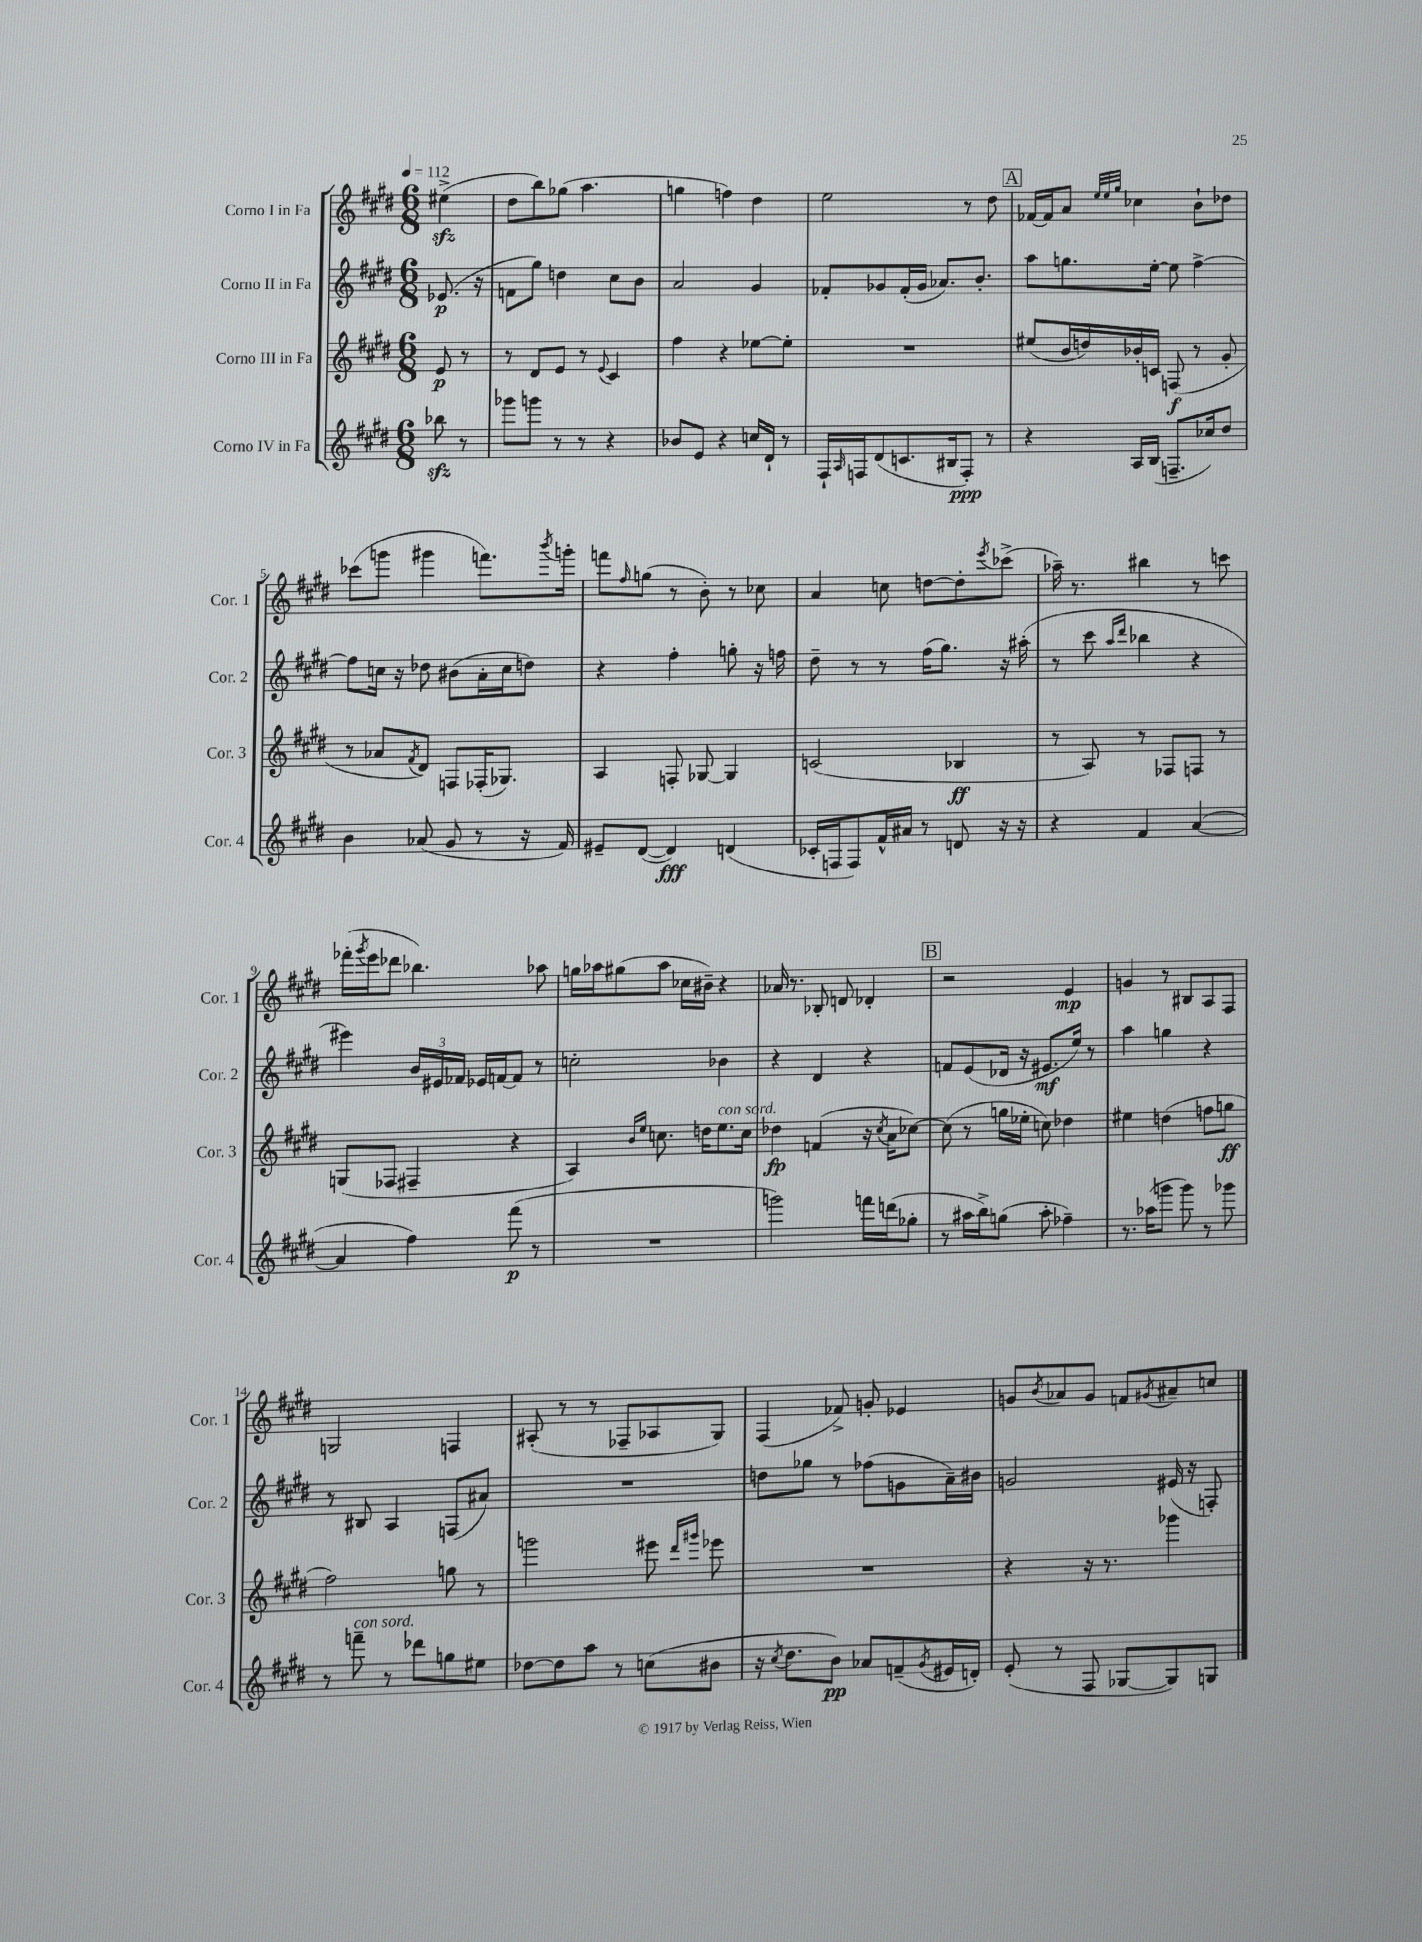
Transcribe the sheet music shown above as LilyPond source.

<<
\new StaffGroup <<
\new Staff = "s0" \with { instrumentName = "Corno I in Fa" shortInstrumentName = "Cor. 1" } {
    \clef treble \key e \major \numericTimeSignature \time 6/8 \partial 4 \tempo 4 = 112
    eis''4->\sfz( |
    dis''8 b''8) ges''8( a''4. |
    g''4 f''4) dis''4 |
    e''2 r8 dis''8 |
    \mark \markup { \box "A" } fes'16~ fes'16 a'8 \grace { e''32 e''32 gis''32 } ces''4 b'8-! des''8 |
    ces'''8( g'''8 gis'''4 f'''8.) \acciaccatura { b'''8 } g'''16-. |
    f'''8 \grace { fis''16 } g''8( r8 b'8-.) r8 ces''8 |
    a'4 c''8 d''8~ d''8-. \acciaccatura { e'''8 } ces'''8->( |
    aes''16--) r8. bis''4 r8 c'''8 |
    fes'''16-.( \acciaccatura { gis'''8 } e'''16 des'''8 bes''4.) aes''8 |
    g''16 aes''16 gis''8( aes''8 ces''16 bis'16--) r4 |
    aes'16 r8. bes8-. d'8 des'4-. |
    \mark \markup { \box "B" } r2 e'4\mp |
    g'4 r8 bis8 a8 fis8 |
    g2 f4 |
    ais8-.( r8 r8 fes8-- aes8 gis8) |
    fis4( fes'8->) g'8-. ees'4 |
    g'8 \acciaccatura { b'8 } aes'8 g'8 f'8 \acciaccatura { gis'8 } ais'8-- c''8 \bar "|." |
}
\new Staff = "s1" \with { instrumentName = "Corno II in Fa" shortInstrumentName = "Cor. 2" } {
    \clef treble \key e \major \numericTimeSignature \time 6/8 \partial 4
    ees'8.\p( r16 |
    f'8 gis''8) d''4 cis''8 b'8 |
    a'2 gis'4 |
    fes'8-. ges'8 fes'16-.( ges'16 aes'8.) b'8.-. |
    \mark \markup { \box "A" } a''8 g''8. e''16~-. e''8 fis''4~-> |
    fis''8 c''16 r16 des''8 bis'8( a'16-. c''16 d''8) |
    r4 fis''4-. g''8-. r16 f''16 |
    dis''8-- r8 r8 fis''16( gis''8.) r16 ais''16-.( |
    r8 cis'''8 \grace { a''16 dis'''16 } bes''4 r4 |
    eis'''4) \tuplet 3/2 { b'16 eis'16 fes'16 } ees'16 f'16~ f'8 r8 |
    c''2-. bes'4 |
    r4 dis'4 r4 |
    \mark \markup { \box "B" } f'8 e'8( des'16 r16 eis'8.\mf e''16) r8 |
    a''4 g''4 r4 |
    r8 bis8 a4 f8( ais'8) |
    R2. |
    d''8 ges''8 r8 fes''8( g'8 a'16--) bis'16 |
    g'2 eis'16( r16 f8-.) \bar "|." |
}
\new Staff = "s2" \with { instrumentName = "Corno III in Fa" shortInstrumentName = "Cor. 3" } {
    \clef treble \key e \major \numericTimeSignature \time 6/8 \partial 4
    e'8\p r8 |
    r8 dis'8 e'8 r8 \appoggiatura { e'8 } cis'4 |
    fis''4 r4 ees''8~ ees''8-. |
    R2. |
    \mark \markup { \box "A" } eis''8( b'16 d''16) bes'16-. c'16 f8\f( r8 gis'8-. |
    r8 aes'8 \acciaccatura { fis'8 } dis'8) f8 fes16-.( ges8.) |
    a4 f8-. ges8~ ges4 |
    c'2( bes4\ff |
    r8 a8) r8 fes8 f8 r8 |
    g8( fes8 fis4-- r4 |
    a4) \grace { b'16 e''16 } c''8. d''16 e''8.^\markup { \italic "con sord." } c''16 |
    des''4\fp f'4( r16 \acciaccatura { cis''8 } a'16 ces''8~) |
    \mark \markup { \box "B" } ces''8( r8 g''16 ees''16-. c''8) des''4 |
    eis''4 d''4( f''8 g''8\ff |
    fis''2) g''8 r8 |
    g'''2 eis'''8 \grace { dis'''16 gis'''16 } ees'''8 |
    R2. |
    r4 r16 r8. ges'''4 \bar "|." |
}
\new Staff = "s3" \with { instrumentName = "Corno IV in Fa" shortInstrumentName = "Cor. 4" } {
    \clef treble \key e \major \numericTimeSignature \time 6/8 \partial 4
    bes''8\sfz r8 |
    ges'''8 g'''8 r8 r8 r4 |
    bes'8 e'8 r4 c''16 dis'16-! r8 |
    fis16-! \grace { a16 } f16 dis'8( c'8. bis16 f8-.\ppp) r8 |
    \mark \markup { \box "A" } r4 a16 b16( f8.-- ces''16) dis''8 |
    b'4 aes'8( gis'8 r8 r16 fis'16) |
    eis'8-- dis'8~( dis'4\fff) d'4( |
    ces'16-. f16 f8) fis'16-^ ais'16 r8 d'8 r16 r16 |
    r4 fis'4 a'4~( |
    a'4 fis''4) fis'''8\p( r8 |
    R2. |
    g'''2) f'''16 d'''16( ges''8-. |
    \mark \markup { \box "B" } r8 ais''16 b''16->) g''8( ais''8-. fes''4--) |
    r8. aes''16( g'''8 g'''8) r8 ges'''8 |
    r8 f'''8--^\markup { \italic "con sord." } r8 des'''8 g''8 eis''8 |
    des''8~ des''8 a''8 r8 c''8( bis'8 |
    r16 \acciaccatura { cis''8 } dis''8. b'8\pp) aes'8 f'8--( \acciaccatura { gis'8 } eis'16 d'16-.) |
    e'8-.( r8 fis8 ges8~ ges8) g8 \bar "|." |
}
>>
>>
